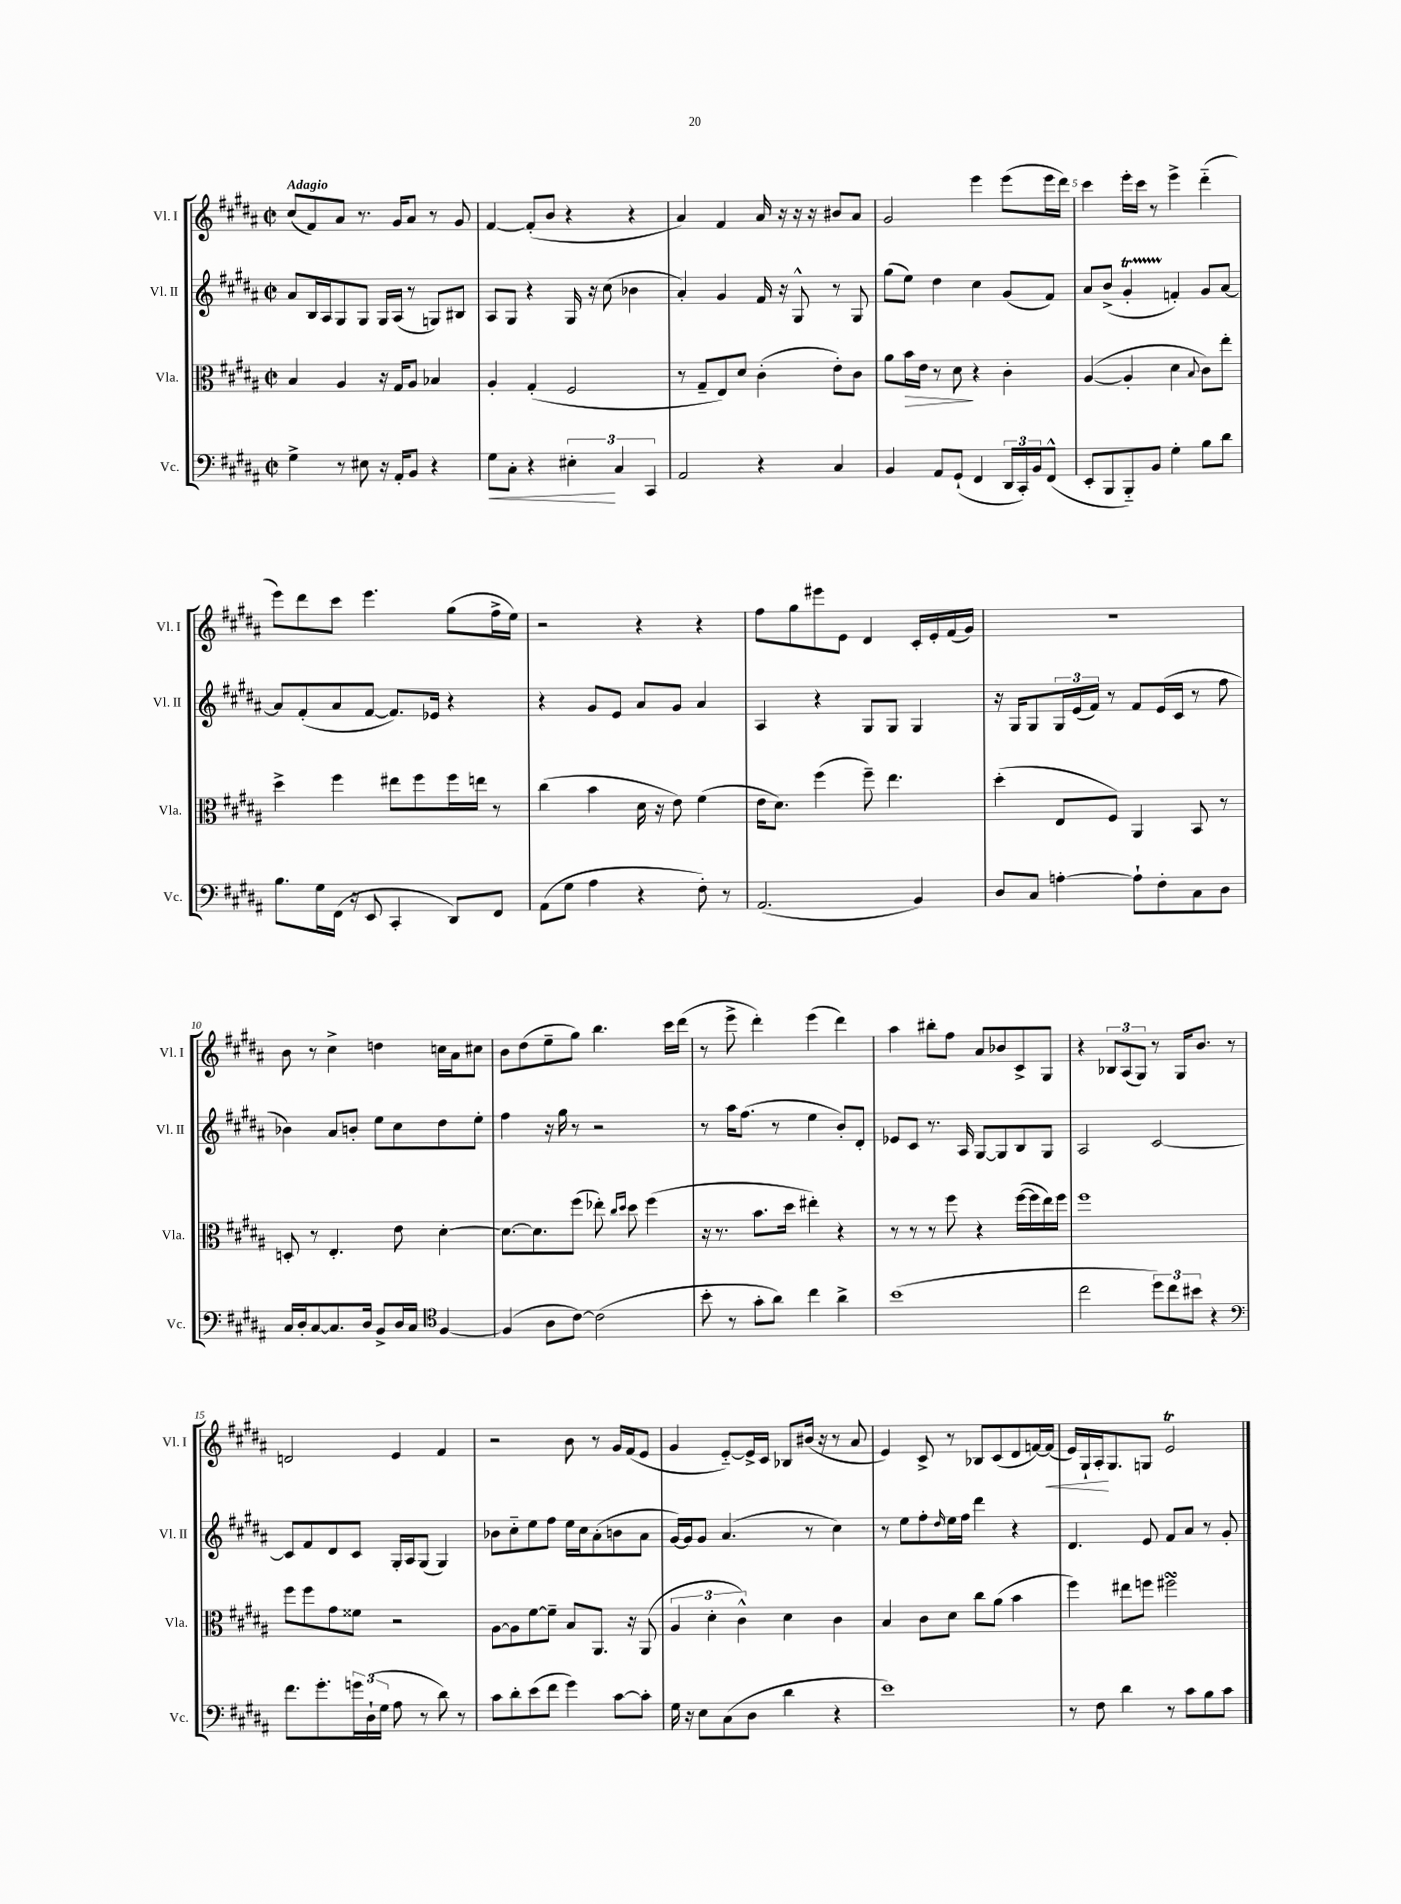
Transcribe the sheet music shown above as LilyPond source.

<<
\new StaffGroup <<
\new Staff = "s0" \with { instrumentName = "Vl. I" shortInstrumentName = "Vl. I" } {
    \clef treble \key b \major \defaultTimeSignature \time 2/2 \tempo "Adagio"
    cis''8( fis'8) ais'8 r8. gis'16 ais'8 r8 gis'8 |
    fis'4~ fis'8-.( b'8 r4 r4 |
    ais'4) fis'4 ais'16 r16 r16 r16 bis'8 ais'8 |
    gis'2 e'''4 e'''8( e'''16 dis'''16) |
    cis'''4 e'''16-. cis'''16 r8 e'''4-> dis'''4-_( |
    e'''8) dis'''8 cis'''8 e'''4. gis''8( fis''16-> e''16) |
    r2 r4 r4 |
    fis''8 gis''8 eis'''8 e'8 dis'4 cis'16-. e'16-. fis'16( gis'16) |
    R1 |
    b'8 r8 cis''4-> d''4 c''16 ais'16 cis''8 |
    b'8 dis''8( e''8-- gis''8) b''4. cis'''16 dis'''16( |
    r8 e'''8-> dis'''4-.) e'''4( dis'''4) |
    ais''4 bis''8-. fis''8 ais'8 bes'8 cis'8-> gis8 |
    r4 \tuplet 3/2 { bes8 ais8( gis8) } r8 gis16 b'8. r8 |
    d'2 e'4 fis'4 |
    r2 b'8 r8 gis'16 fis'16( e'8 |
    gis'4 e'8~-_) e'16-> cis'16 bes8 bis'16( r16 r8 ais'8 |
    e'4) cis'8-> r8 bes8 cis'8( dis'8 f'16~) f'16\<( |
    e'16) gis16-! ais16-.\! gis8. g8 e'2\trill \bar "|." |
}
\new Staff = "s1" \with { instrumentName = "Vl. II" shortInstrumentName = "Vl. II" } {
    \clef treble \key b \major \defaultTimeSignature \time 2/2
    ais'8 b16 ais16 gis8 gis8 gis16 ais16( r8 g8) bis8 |
    ais8 gis8 r4 gis16 r16 cis''8( bes'4 |
    ais'4-.) gis'4 fis'16 r16 gis8-^ r8 gis8 |
    gis''8( e''8) dis''4 cis''4 gis'8( fis'8) |
    ais'8 b'8->( gis'4-.\startTrillSpan f'4-.\stopTrillSpan) gis'8 ais'8~ |
    ais'8 fis'8-.( ais'8 fis'8~ fis'8.) ees'16 r4 |
    r4 gis'8 e'8 ais'8 gis'8 ais'4 |
    ais4 r4 gis8 gis8 gis4 |
    r16 gis16 gis8 \tuplet 3/2 { gis16 e'16( fis'16) } r8 fis'8 e'16( cis'16 r8 fis''8 |
    bes'4) ais'8 b'8-. e''8 cis''8 dis''8 e''8-. |
    fis''4 r16 gis''16 r8 r2 |
    r8 ais''16 fis''8.( r8 e''4 b'8-.) dis'8-. |
    ees'8 cis'8 r8. ais16 gis8~ gis8 b8 gis8 |
    ais2 cis'2~ |
    cis'8 fis'8 dis'8 cis'8 gis16-. ais16 gis8( gis4) |
    bes'8 cis''8-_ e''8 fis''8 e''16 cis''16 ais'8-.( b'8 ais'8 |
    gis'16~) gis'16 gis'8 ais'4.( r8 cis''4) |
    r8 e''8 fis''8-. \grace { dis''16 } e''16 fis''16 dis'''4 r4 |
    dis'4. e'8 fis'8 ais'8 r8 gis'8-. \bar "|." |
}
\new Staff = "s2" \with { instrumentName = "Vla." shortInstrumentName = "Vla." } {
    \clef alto \key b \major \defaultTimeSignature \time 2/2
    b4 ais4 r16 gis16 ais8 bes4 |
    ais4-. gis4-.( fis2 |
    r8 gis8-- e8) dis'8 cis'4-.( e'8-.) cis'8 |
    ais'8 b'16\> e'16 r8 dis'8\! r4 cis'4-. |
    ais4~( ais4-. dis'4 \appoggiatura { b8 } cis'8) e''8-. |
    dis''4-> fis''4 eis''8 fis''8 fis''16 e''16 r8 |
    cis''4( b'4 dis'16 r16 e'8) fis'4( |
    e'16 dis'8.) fis''4( fis''8--) e''4. |
    dis''4-.( e8 fis8) ais,4 b,8 r8 |
    d8-. r8 e4.-. e'8 dis'4~-. |
    dis'8.~ dis'8. fis''8( ees''8-.) \grace { cis''16 dis''16 } dis''8 fis''4( |
    r16 r8. b'8. dis''16 eis''4-.) r4 |
    r8 r8 r8 fis''8 r4 fis''16~( fis''16 e''16) fis''16 |
    fis''1 |
    fis''8 fis''8 gis'8 fisis'8 r2 |
    ais8~ ais8 fis'8~ fis'8-- b8 ais,8. r16 ais,8( |
    \tuplet 3/2 { ais4 dis'4-. cis'4-^) } dis'4 cis'4 |
    b4 cis'8 dis'8 cis''8 ais'8( b'4 |
    fis''4) eis''8 f''8 fis''2\turn \bar "|." |
}
\new Staff = "s3" \with { instrumentName = "Vc." shortInstrumentName = "Vc." } {
    \clef bass \key b \major \defaultTimeSignature \time 2/2
    gis4-> r8 eis8 r16 ais,16-. b,8 r4 |
    gis8\< cis8-. r4 \tuplet 3/2 { eis4-.\! cis4 cis,4 } |
    ais,2 r4 cis4 |
    b,4 ais,8 gis,8-!( fis,4 \tuplet 3/2 { dis,16 cis,16-.) b,16 } fis,8-^( |
    e,8-. b,,8 b,,8-_) b,8 gis4-. b8 dis'8 |
    b8. gis16 fis,16( r16 e,8 cis,4-. dis,8) fis,8 |
    ais,8( gis8 ais4 r4 fis8-.) r8 |
    ais,2.( b,4) |
    dis8 cis8 a4~-. a8-! fis8-. cis8 dis8 |
    cis16 dis16-. cis8~ cis8. dis16 b,8-> dis16 cis16 \clef tenor fis4~ |
    fis4( ais8 cis'8~) cis'2( |
    b'8-. r8 gis'8-. ais'8) cis''4 ais'4-> |
    b'1( |
    cis''2 \tuplet 3/2 { dis''8) cis''8 bis'8 } r4 |
    \clef bass fis'8. gis'8.-. \tuplet 3/2 { g'16 dis16-!( gis16 } ais8 r8 dis'8) r8 |
    cis'8 dis'8-. e'8( fis'8 gis'4) cis'8~ cis'8-. |
    gis16 r16 e8 cis8( dis8 dis'4 r4 |
    e'1) |
    r8 fis8 dis'4 r8 cis'8 b8 cis'8 \bar "|." |
}
>>
>>
\layout { \context { \Score \override BarNumber.break-visibility = ##(#f #t #t) barNumberVisibility = #(every-nth-bar-number-visible 5) } }
